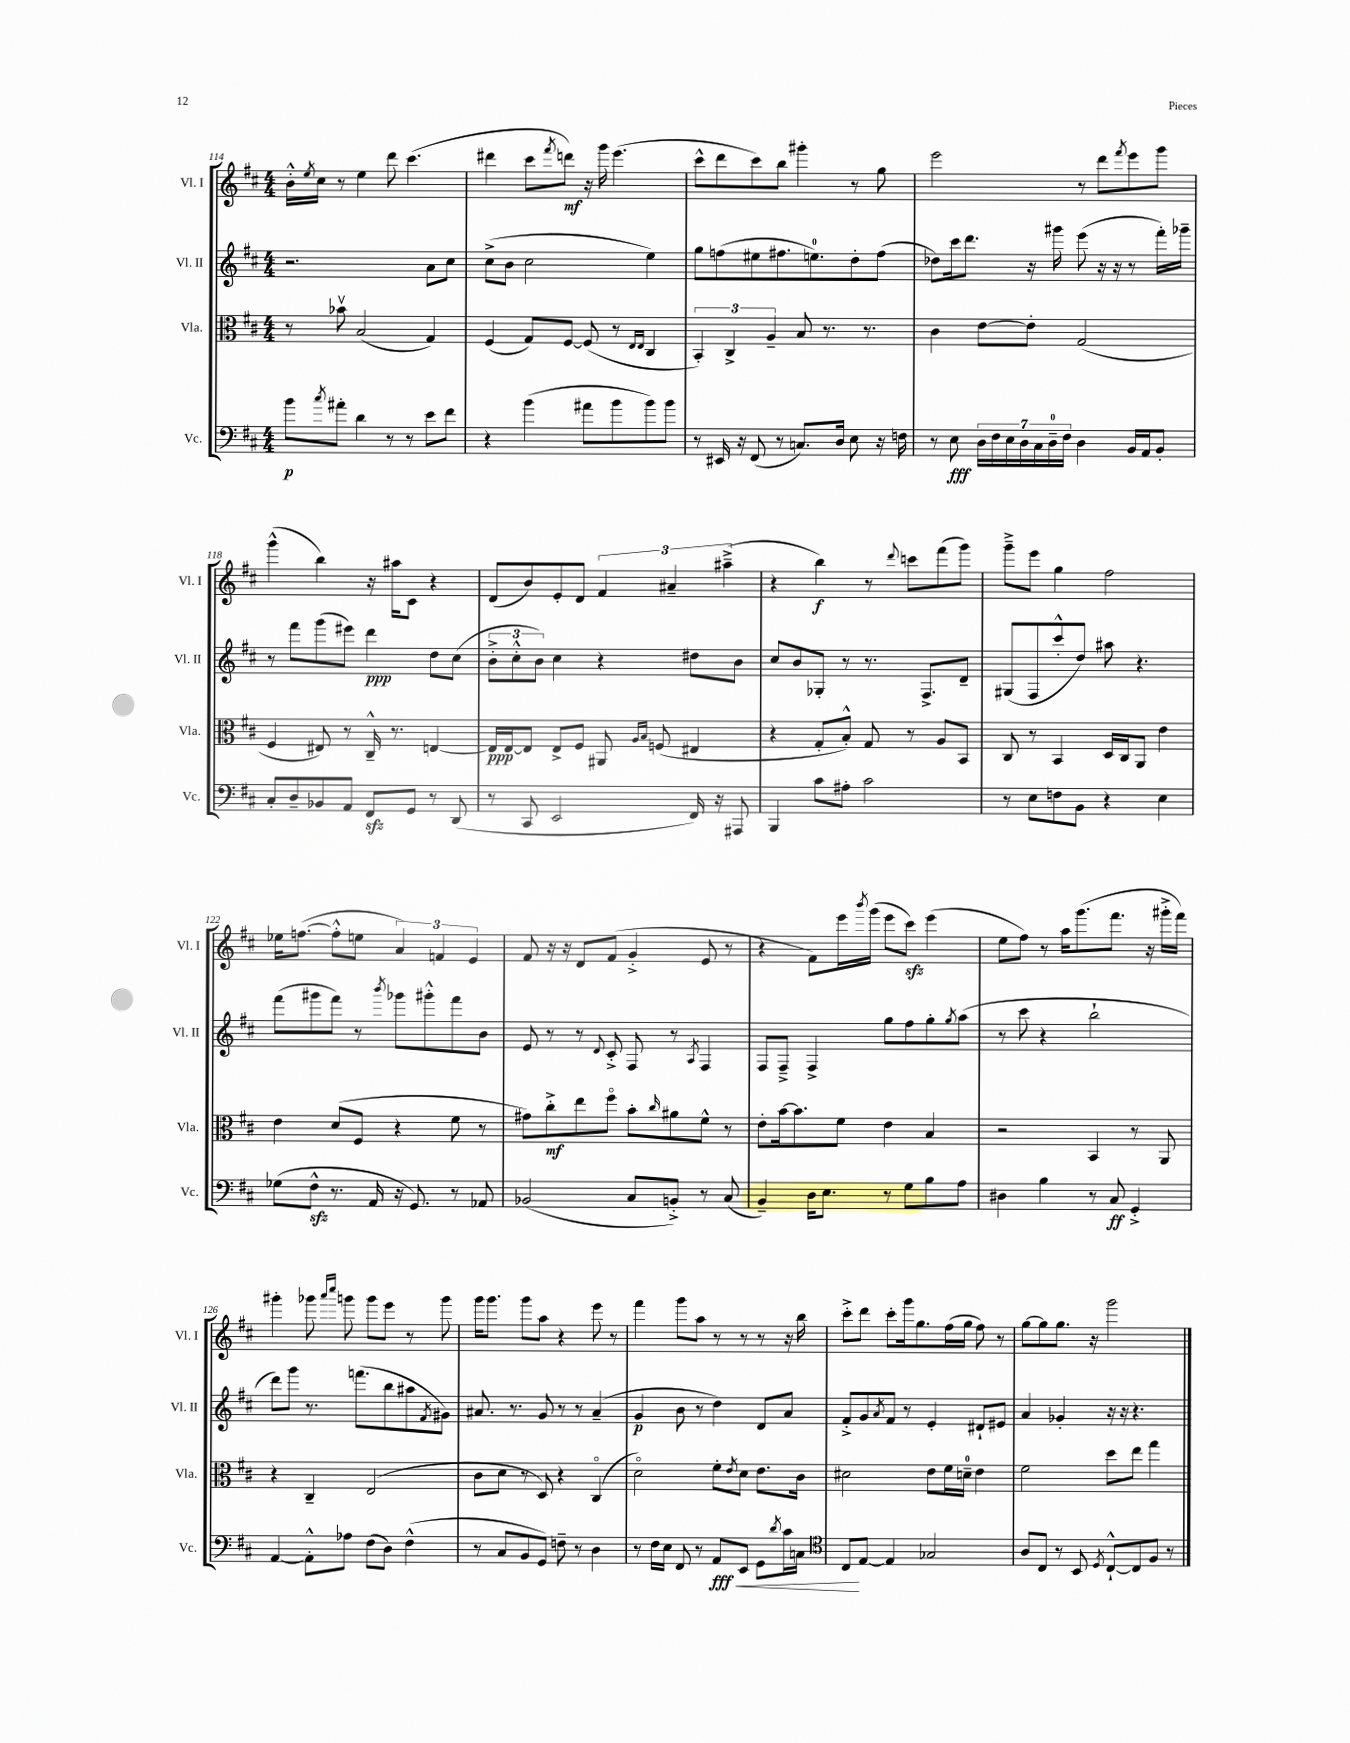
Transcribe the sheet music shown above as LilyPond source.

<<
\new StaffGroup <<
\new Staff = "s0" \with { instrumentName = "Vl. I" shortInstrumentName = "Vl. I" } {
    \clef treble \key d \major \numericTimeSignature \time 4/4
    b'16-.-^ \acciaccatura { e''8 } cis''16 r8 e''4 d'''8 cis'''4.( |
    dis'''4 cis'''8 \acciaccatura { fis'''8 } d'''8\mf) r16 g'''16 e'''4.( |
    cis'''8-^ d'''8 cis'''8) b''8 gis'''4-. r8 g''8 |
    e'''2 r8 d'''8 \acciaccatura { fis'''8 } e'''8 g'''8 |
    g'''4-^( b''4) r16 ais''16 cis'8 r4 |
    d'8( b'8) e'8-. d'8 \tuplet 3/2 { fis'4 ais'4-- ais''4--->( } |
    r4 b''4\f) r8 \appoggiatura { d'''8 } c'''8 fis'''8( g'''8) |
    g'''8---> e'''8 g''4 fis''2 |
    ees''16 f''8.~( f''8-.-^ e''8 \tuplet 3/2 { a'4) f'4 e'4 } |
    fis'8 r16 r16 d'8 fis'8( g'4-.-> e'8 r8 |
    r4 fis'8) e'''16 \acciaccatura { b'''8 } g'''16( e'''8 cis'''8\sfz) e'''4( |
    e''8 fis''8) r8 a''16 g'''8.( fis'''8. r16 gis'''16-.-> fis'''16) |
    gis'''4-. ges'''8 \grace { a'''16 cis''''16 } g'''8 g'''8 e'''8 r8 g'''8 |
    g'''16 g'''8. g'''8 a''8 r4 e'''8 r8 |
    fis'''4 g'''8 a''8 r8 r8 r8 r16 b''16 |
    cis'''8-.-> d'''8 cis'''8-. g'''16 g''8. fis''16( g''16 fis''8) r8 |
    g''8~ g''8 g''8. r16 g'''2 \bar "|." |
}
\new Staff = "s1" \with { instrumentName = "Vl. II" shortInstrumentName = "Vl. II" } {
    \clef treble \key d \major \numericTimeSignature \time 4/4
    r2. a'8 cis''8 |
    cis''8->( b'8 cis''2 e''4) |
    g''8 f''8( eis''8 fis''8. e''8.-0) d''8-. fis''8( |
    des''8) cis'''16 d'''8. r16 gis'''16 e'''8( r16 r16 r8 fis'''16-.) ges'''16-- |
    r8 fis'''8 g'''8( eis'''8) d'''4\ppp d''8 cis''8( |
    \tuplet 3/2 { b'8-.-> cis''8-.-^ b'8) } cis''4 r4 dis''8 b'8 |
    cis''8 b'8 ges8-. r8 r8. fis8.-> d'8-- |
    gis8( fis8 cis'''8-.-^ d''8) ais''8 r4. |
    fis'''8( gis'''8 fis'''8) r8 \acciaccatura { b'''8 } ges'''8 gis'''8-.-^ fis'''8 b'8 |
    e'8 r8 r8 \appoggiatura { d'8 } cis'8-.-> fis8 r8 \acciaccatura { a8 } fis4 |
    fis8 fis8---> fis4-> g''8 fis''8 g''8-. \acciaccatura { g''8 } a''8( |
    r8 cis'''8 r4 b''2-! |
    d'''8) g'''8 r8. f'''8.( b''8 ais''8 \acciaccatura { fis'8 } gis'8) |
    ais'8. r8. g'8 r8 r8 ais'4--( |
    g'4\p b'8 r8 d''4) d'8 a'8 |
    fis'8-.-> g'8 \acciaccatura { a'8 } fis'8 r8 e'4-. dis'8-! eis'8 |
    a'4 ges'4-. r16 r16 r4. \bar "|." |
}
\new Staff = "s2" \with { instrumentName = "Vla." shortInstrumentName = "Vla." } {
    \clef alto \key d \major \numericTimeSignature \time 4/4
    r8 bes'8\upbow b2( g4) |
    fis4( g8) fis8~ fis8( r8 \grace { e16 e16 } cis4 |
    \tuplet 3/2 { b,4-.) cis4-> a4-- } b8 r8. r8. |
    cis'4 e'8~ e'8-. g2( |
    fis4 eis8) r8 cis16---^ r8. e4~ |
    e16\ppp e16~ e8 e8-> fis8 ais,8 \grace { a16 b16 } f8( eis4 |
    r4 g8-. b8-.-^) g8 r8 a8 b,8 |
    cis8 r8 b,4 d16 cis16 a,8 e'4 |
    e'4 d'8( fis8 r4 fis'8 r8 |
    gis'8) cis''8-.->\mf e''8 fis''8\flageolet b'8-. \grace { cis''16 } ais'8 fis'8-^ r8 |
    e'8-. b'16~ b'8. fis'8 e'4 b4 |
    r2 b,4 r8 a,8 |
    r4 cis4-- e2( |
    cis'8 d'8 r8 d8) r4 cis4\flageolet( |
    d'2\flageolet) fis'8-. \acciaccatura { e'8 } d'8 e'8. cis'16 |
    dis'2 e'8 fis'16 d'16-0-- e'4 |
    fis'2 d''8 e''8 g''4 \bar "|." |
}
\new Staff = "s3" \with { instrumentName = "Vc." shortInstrumentName = "Vc." } {
    \clef bass \key d \major \numericTimeSignature \time 4/4
    b'8\p \acciaccatura { cis''8 } ais'8-. d'4 r8 r8 e'8 fis'8 |
    r4 b'4( ais'8 b'8 b'8) b'8 |
    r8 eis,16 r16 fis,8( r8 c8.) d16 e8 r16 f16 |
    r8 e8\fff \tuplet 7/4 { d16 fis16 e16 d16 cis16 d16-0-- fis16 } d4 b,16 a,16 b,8-. |
    cis8-. d8-- bes,8 a,8 fis,8\sfz g,8 r8 d,8( |
    r8 cis,8 e,2 fis,16) r16 ais,,8 |
    b,,4 cis'8 ais8-. cis'2 |
    r8 e8 f8 b,8 r4 e4 |
    ges8( fis8-^\sfz r8. a,16 r16 g,8.) r8 aes,8 |
    bes,2( cis8 b,8-.->) r8 cis8( |
    b,4--) d16 e8. r8 g8 b8 a8 |
    dis4 b4 r8 cis8\ff g,4-.-> |
    a,4~ a,8-.-^ aes8 fis8( d8) fis4-^( |
    r8 cis8 b,8 g,8) f8-- r8 d4 |
    r8 fis16 e16 fis,8 r8 a,8\fff\< e,8 g,8 \acciaccatura { d'8 } cis'16 c16 |
    \clef tenor cis8\! e8~ e4 ges2 |
    a8 cis8 r8 b,8 \acciaccatura { d8 } cis8~-!-^ cis8 fis8 r8 \bar "|." |
}
>>
>>
\layout { \context { \Score currentBarNumber = #114 } }
